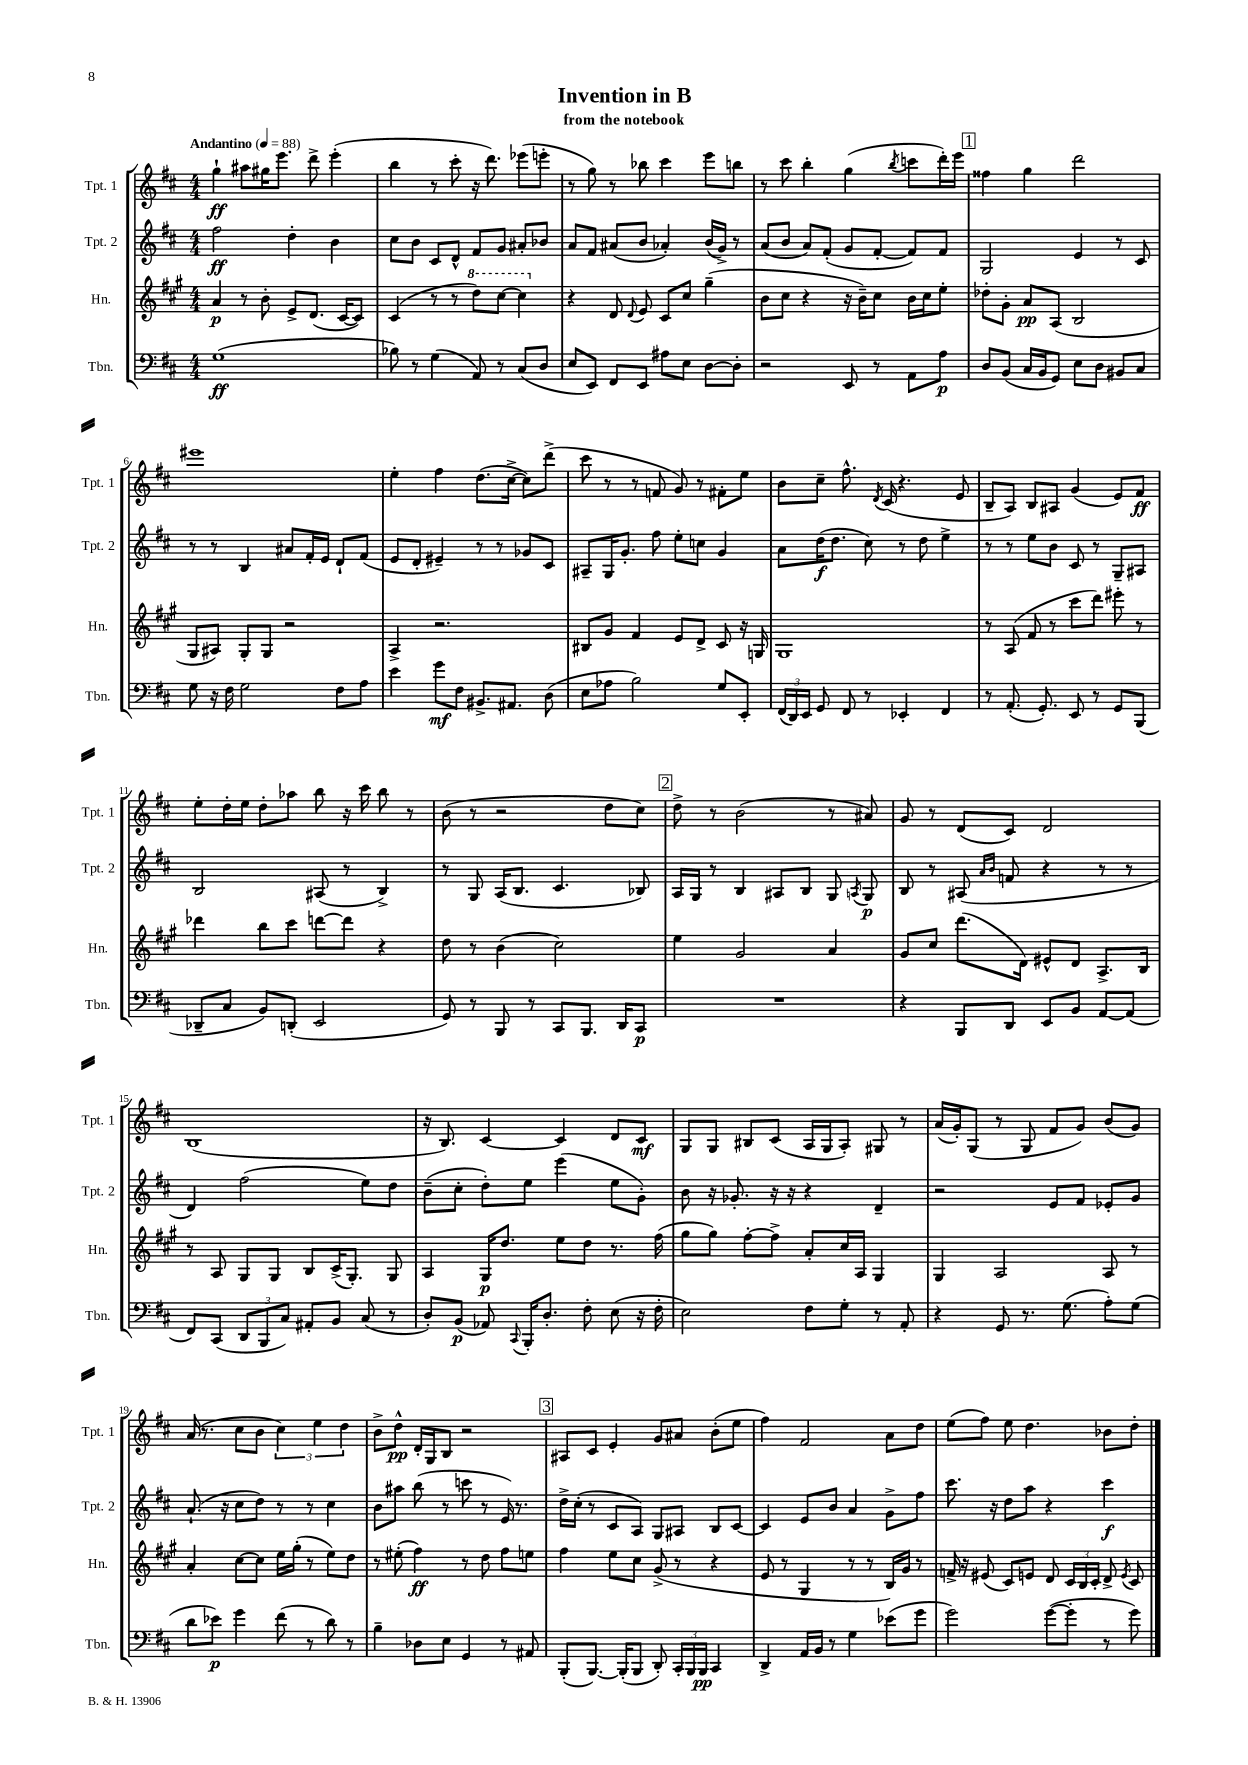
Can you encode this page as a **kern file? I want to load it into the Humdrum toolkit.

**kern	**kern	**kern	**kern
*staff4	*staff3	*staff2	*staff1
*clefF4	*clefG2	*clefG2	*clefG2
*k[f#c#]	*k[f#c#g#]	*k[f#c#]	*k[f#c#]
*M4/4	*M4/4	*M4/4	*M4/4
*MM88	*MM88	*MM88	*MM88
(1G	4a	2ff#	4gg`
.	8r	.	8aa#
.	8b'	.	16gg#
.	.	.	8.eee
.	8e^	4dd'	.
.	(8.d	.	8ddd^
.	.	4b	(4eee'
.	[16c#	.	.
.	8c#])	.	.
=	=	=	=
8B-)	(4c#	8cc#	4bb
8r	.	8b	.
(4G	8r	8c#	8r
.	8r	8d^^	8ccc#'
8AA)	8ddd)	8f#	16r
.	.	.	8.ddd)
8r	[8ccc#	8g	.
(8C#	4ccc#]	8a#'	(8eee-
8D	.	8b-	8eee'
=	=	=	=
8E	4r	8a	8r
8EE)	.	8f#	8gg)
8FF#	8d	(8a#	8r
.	8qqd	.	.
8EE	8e	8b	8bb-
8A#	8c#	4a-')	4ccc#
8E	8cc#	.	.
[8D	(4gg#~	(16b	8eee
.	.	16g^)	.
8D']	.	8r	8bb
=	=	=	=
2r	8b	(8a	8r
.	8cc#	8b	8ccc#
.	4r	8a)	4bb'
.	.	(8f#'	.
8EE	16r	8g	(4gg
.	16b~)	.	.
8r	8cc#	[8f#'	.
.	.	.	8qbb
8AA	16b	8f#])	8ccc
.	16cc#	.	.
8A	8ee'	8f#	16ddd')
.	.	.	16eee
=	=	=	=
8D	8dd-'	2G	4ff##
(8BB	8g#'	.	.
16C#	8a	.	4gg
16BB	.	.	.
8GG)	(8A	.	.
8E	2B	4e	2ddd
8D	.	.	.
8BB#	.	8r	.
8C#	.	8c#	.
=	=	=	=
8G	8G#	8r	1eee#
16r	8A#)	8r	.
16F#	.	.	.
2G	8G#'	4B	.
.	8G#	.	.
.	2r	8a#	.
.	.	16f#'	.
.	.	16e	.
8F#	.	8d`	.
8A	.	(8f#	.
=	=	=	=
4e	4A^	8e	4ee'
.	.	8d'	.
8g	2.r	4e#~)	4ff#
8F#	.	.	.
8.BB#^	.	8r	(8.dd
.	.	8r	.
8.AA#	.	.	[16cc#^
.	.	8g-	8cc#])
(8D	.	8c#	(8ddd^
=	=	=	=
8E	8B#	8A#~	8ccc#
8A-	8g#	16G	8r
.	.	8.g'	.
2B)	4f#	.	8r
.	.	8ff#	8f
.	8e	8ee'	8g)
.	8d^	8cc	8r
8G	8c#	4g	8f#'
8EE'	16r	.	8ee
.	16G	.	.
=	=	=	=
(24FF#	1G#	8a	8b
24DD)	.	.	.
24EE	.	.	.
8GG	.	(16dd	8cc#~
.	.	8.dd	.
8FF#	.	.	8.ff#^^
8r	.	8cc#)	.
.	.	.	8qd
.	.	.	(16c#
4EE-'	.	8r	4.r
.	.	8dd	.
4FF#	.	4ee^	.
.	.	.	8e
=	=	=	=
8r	8r	8r	8B~
(8.AA'	(8A	8r	8A)
.	8f#	8ee	8B
8.GG')	.	.	.
.	8r	8b	8A#
8EE	8ccc#	8c#	(4g
8r	8ddd)	8r	.
8GG	8eee#'	8G~	8e)
(8BBB	8r	8A#	8f#
=	=	=	=
8DD-~	4ddd-	2B	8ee'
8C#	.	.	16dd'
.	.	.	16ee
8BB)	8bb	.	8dd'
(8DD'	8ccc#	.	8aa-
2EE	[8ddd	(8A#	8bb
.	8ddd]	8r	16r
.	.	.	16ccc#
.	4r	4B^)	8bb
.	.	.	8r
=	=	=	=
8GG)	8dd	8r	(8b
8r	8r	8G	8r
8BBB	(4b	(16A	2r
.	.	8.B	.
8r	.	.	.
8CC#	2cc#)	4.c#	.
8.BBB	.	.	.
.	.	.	8dd
16DD	.	.	.
8CC#	.	8B-)	8cc#)
=	=	=	=
1r	4ee	16A	8dd^
.	.	16G	.
.	.	8r	8r
.	2g#	4B	(2b
.	.	8A#	.
.	.	8B	.
.	4a	8G	8r
.	.	8qA	.
.	.	8G	8a#)
=	=	=	=
4r	8g#	8B	8g
.	8cc#	8r	8r
8BBB	(8.ddd	(8A#	(8d
.	.	16qqa	.
.	.	16qqb	.
8DD	.	8f	8c#)
.	16d)	.	.
8EE	8e#^^	4r	2d
8BB	8d	.	.
[8AA	8.A^	8r	.
(8AA]	.	8r	.
.	16B	.	.
=	=	=	=
8FF#)	8r	4d)	(1B
(8CC#	8A	.	.
12DD	8G#	(2ff#	.
12BBB	.	.	.
.	8G#	.	.
12C#)	.	.	.
8AA#'	8B	.	.
8BB	(16c#^	.	.
.	8.G#')	.	.
(8C#	.	8ee)	.
8r	8G#	8dd	.
=	=	=	=
8D')	4A	(8b~	16r
.	.	.	8.B)
(8BB	.	8cc#'	.
8AA-)	16G#	8dd')	[4c#
.	8.dd	.	.
8qqCC#	.	.	.
16BBB'	.	8ee	.
8.D'	.	.	.
.	8ee	(4eee	4c#]
8F#'	8dd	.	.
(8E	8.r	8ee	8d
16r	.	8g')	8c#
16F#'	(16ff#	.	.
=	=	=	=
2E)	8gg#	8b	8G
.	8gg#)	16r	8G
.	.	8.g-'	.
.	[8ff#'	.	8B#
.	8ff#^]	16r	(8c#
.	.	16r	.
8F#	8a'	4r	16A
.	.	.	16G
8G'	16cc#	.	8A')
.	16A	.	.
8r	4G#	4d~	8G#
8AA'	.	.	8r
=	=	=	=
4r	4G#	2r	(16a
.	.	.	16g')
.	.	.	(8G
8GG	2A	.	8r
8.r	.	.	8G
.	.	8e	8f#
(8.G	.	.	.
.	.	8f#	8g)
8A')	8A	8e-'	(8b
(8G	8r	8g	8g)
=	=	=	=
8d	4a'	(8.a`	(16a
.	.	.	8.r
8e-)	.	.	.
.	.	16r	.
4g	[8cc#	8cc#	8cc#
.	8cc#]	8dd)	8b
(8f#	16ee	8r	6cc#)
.	(16gg#'	.	.
8r	8r	8r	.
.	.	.	6ee
8d)	8ee)	4cc#	.
.	.	.	6dd
8r	8dd	.	.
=	=	=	=
4B~	8r	8b	8b^
.	(8ee#'	8aa#	8dd^^
8D-	4ff#)	(8bb	16d'
.	.	.	16G
8E	.	8r	8B
4GG	8r	8ccc	2r
.	8dd	8r	.
8r	8ff#	16e)	.
.	.	8.r	.
8AA#	8ee	.	.
=	=	=	=
(8BBB'	4ff#	16dd^	8A#
.	.	(16cc#'	.
[8.BBB)	.	8r	8c#
.	8ee	8c#	4e'
(16BBB']	.	.	.
8BBB	8cc#	8A)	.
8DD')	(8g#^	8G	8g
24CC#'	8r	8A#	8a#
24BBB	.	.	.
24BBB	.	.	.
4CC#	4r	8B	(8b'
.	.	[8c#	8ee
=	=	=	=
4DD^	8e	4c#]	4ff#)
.	8r	.	.
16AA	4G#	8e	2f#
16BB	.	.	.
8r	.	8b	.
4G	8r	4a	.
.	8r	.	.
(8e-	16B)	8g^	8a
.	16g#	.	.
8g	8r	8ff#	8dd
=	=	=	=
2g)	16f^	8.ccc#	(8ee
.	16r	.	.
.	(8e#	.	8ff#)
.	.	16r	.
.	8c#)	8dd	8ee
.	8e	8aa	4.dd
([8g	8d	4r	.
8g']	24c#	.	.
.	24B	.	.
.	24c#'	.	.
8r	8d^	4ccc#	8b-
.	8qe	.	.
8g)	8c#	.	8dd'
==	==	==	==
*-	*-	*-	*-
